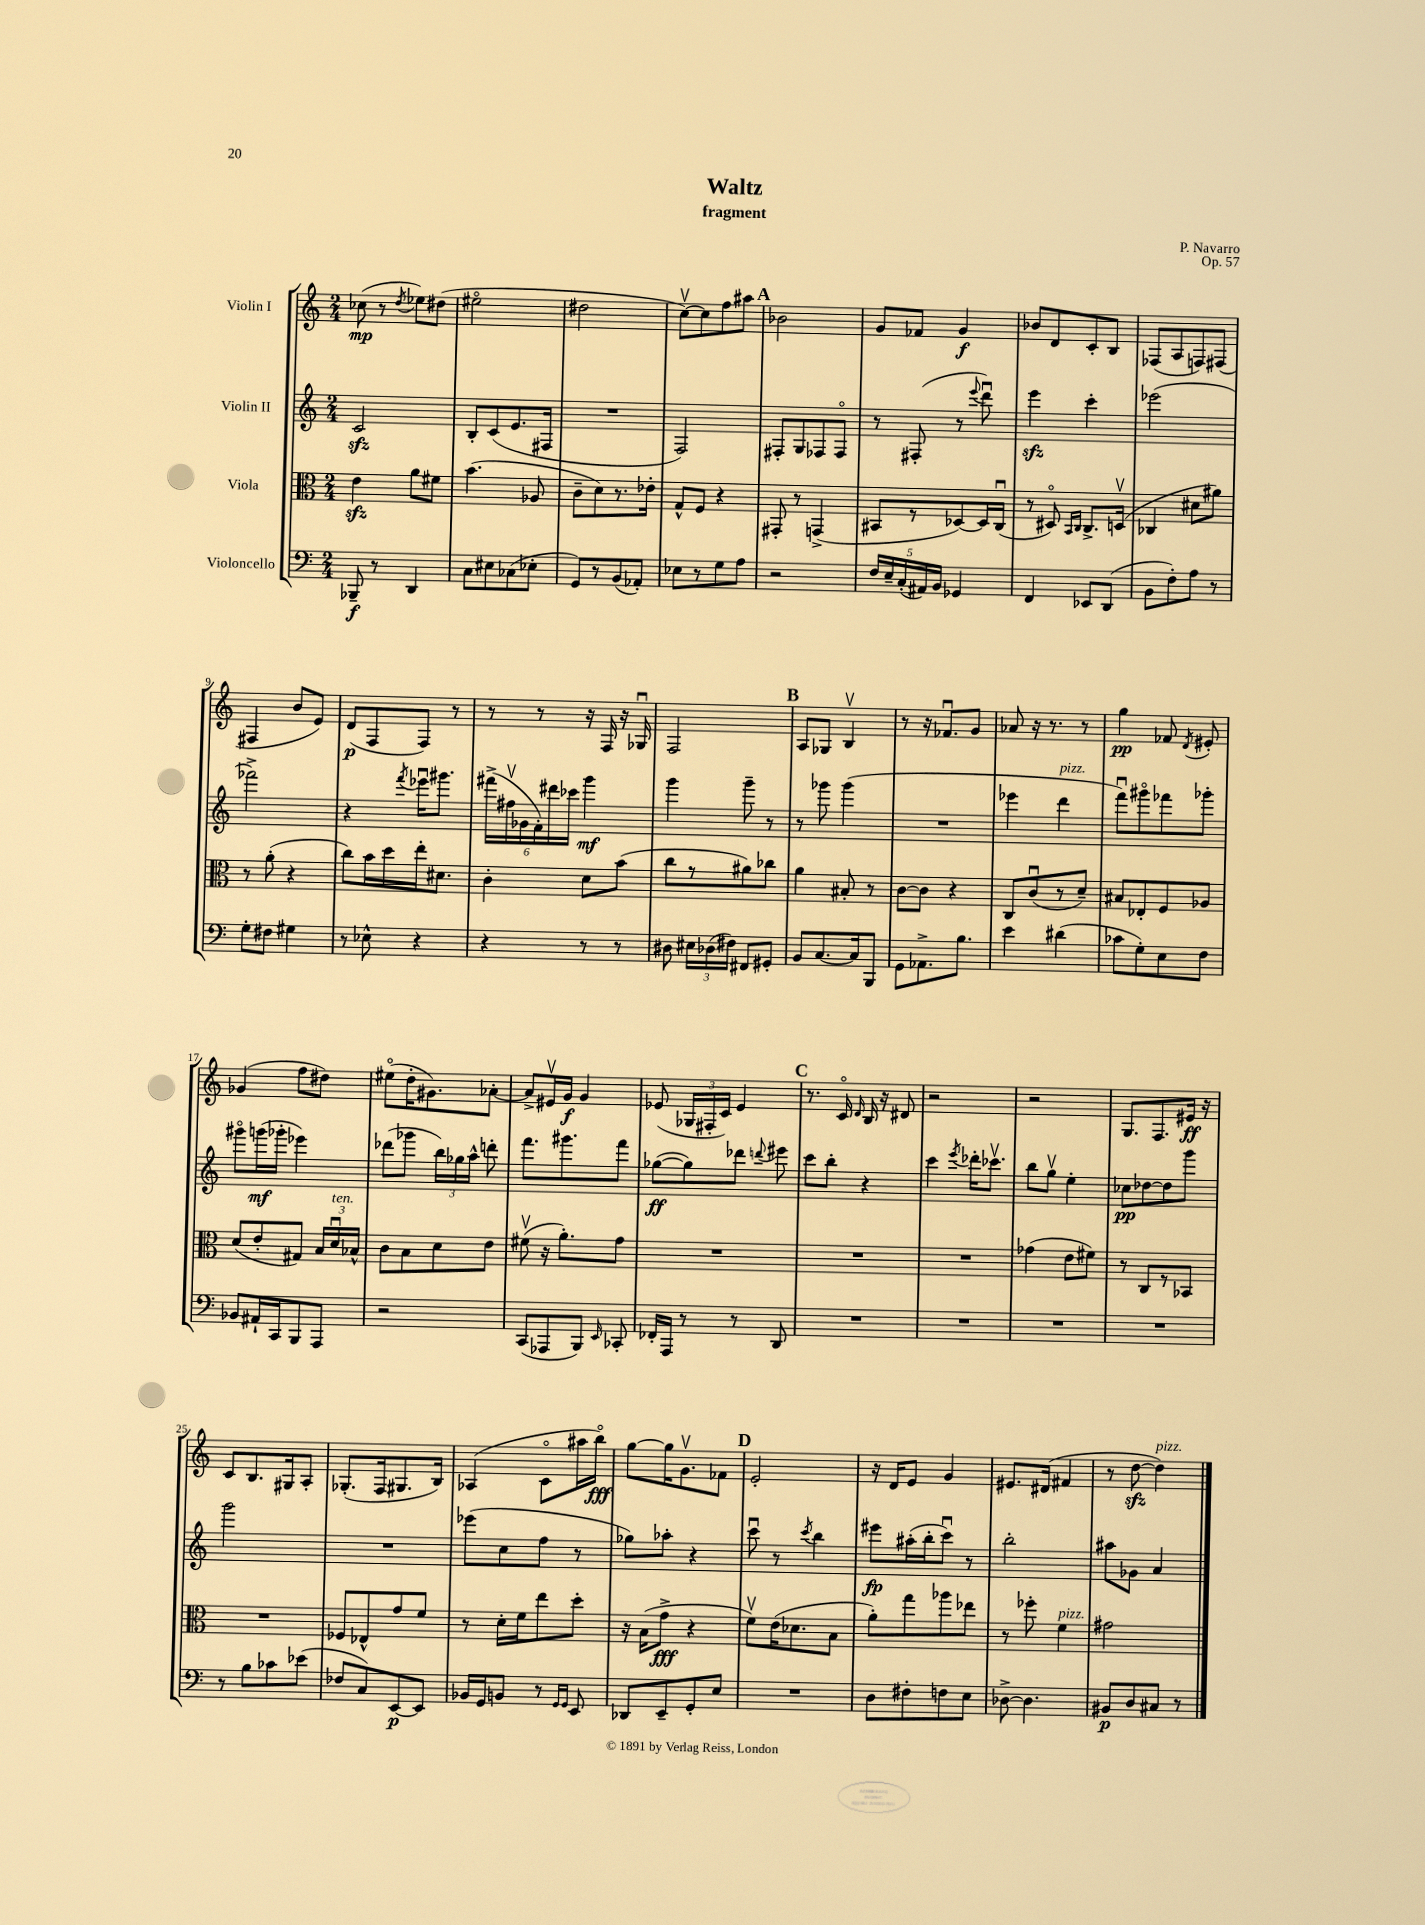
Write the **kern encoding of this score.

**kern	**kern	**kern	**kern
*staff4	*staff3	*staff2	*staff1
*clefF4	*clefC3	*clefG2	*clefG2
*k[]	*k[]	*k[]	*k[]
*M2/4	*M2/4	*M2/4	*M2/4
8BBB-~	4e	2c	(8cc-
8r	.	.	8r
.	.	.	8qdd
4DD	8a	.	8ee-)
.	8f#	.	(8dd#
=	=	=	=
8C	(4.b	8B'	2ee#o
8E#	.	(8c	.
(8C-	.	8.e	.
8E-'	8A-	.	.
.	.	16F#	.
=	=	=	=
8GG)	8c~	2r	2dd#
8r	8d)	.	.
(8BB	8.r	.	.
8AA-')	.	.	.
.	16e-'	.	.
=	=	=	=
8E-	8G^^	2F)	[8ccv)
8r	8F	.	8cc]
8G	4r	.	8ff
8A	.	.	8aa#
=	=	=	=
2r	8GG#'	8F#'	2b-
.	8r	8G	.
.	(4GG^	8F-	.
.	.	8F-o	.
=	=	=	=
20F	8BB#	8r	8g
20E~	.	.	.
(20C'	.	.	.
.	8r	(8F#'	8f-
20AA#)	.	.	.
20BB	.	.	.
4GG-	[8D-)	8r	4g
.	.	8qqeee	.
.	16D-]	8dddu)	.
.	(16Cu	.	.
=	=	=	=
4FF	8r	4eee	8b-
.	8D#o)	.	8d
.	16qqBB	.	.
.	16qqC	.	.
8EE-	8.C^	4ccc'	8c'
(8DD	.	.	8B
.	(16Dv	.	.
=	=	=	=
8BB	4C-	(2eee-	(8F-
8F')	.	.	8A
8A	8d#	.	8F)
8r	8a#)	.	(8F#
=	=	=	=
8G'	8r	2fff-^)	4F#
8F#	(8a'	.	.
4G#	4r	.	8b
.	.	.	8e)
=	=	=	=
8r	8cc)	4r	(8d
8E-^^	16b	.	8F
.	16dd	.	.
.	.	8qfff	.
4r	16ee'	16eee-u	8F)
.	8.d#	8.ggg#	.
.	.	.	8r
=	=	=	=
4r	4c'	(24fff#^	8r
.	.	24ff#v	.
.	.	24g-	.
.	.	24f')	8r
.	.	24ddd#	.
.	.	24ccc-	.
8r	8d	4ggg	16r
.	.	.	16F
8r	(8b	.	16r
.	.	.	16G-u
=	=	=	=
8D#	8cc	4ggg	2F
24E#	8r	.	.
(24D-	.	.	.
24F#)	.	.	.
8FF#	8a#)	8ggg~	.
8GG#'	8cc-	8r	.
=	=	=	=
8BB	4a	8r	8A
[8.C	.	8ggg-	8G-
.	8B#'	(4ggg-	4Bv
16C]	.	.	.
8BBB	8r	.	.
=	=	=	=
8GG	[8c	2r	8r
8.AA-^	8c]	.	16r
.	.	.	8.f-u
.	4r	.	.
8.B	.	.	.
.	.	.	8g
=	=	=	=
4e	8C	4eee-	8a-
.	(8cu	.	16r
.	.	.	8.r
(4d#	8r	4ddd	.
.	8d~)	.	8r
=	=	=	=
8c-	8B#	8fffu)	4gg
8G')	8E-'	8ggg#o	.
8E	8F	8fff-	8f-
.	.	.	8qd
8F	8A-	8ggg-'	8e#'
=	=	=	=
8BB-	(8d	8ggg#o	(4g-
16AA#`	8e'	(16ggg	.
16CC	.	16ggg-'	.
8BBB	8G#)	4eee-)	8ff
8AAA	24B	.	8dd#)
.	24du	.	.
.	24B-^^	.	.
=	=	=	=
2r	8c	(8ddd-	(8ee#o
.	8B	8ggg-	16dd'
.	.	.	8.g#)
.	8d	24bb)	.
.	.	24gg-	.
.	.	24aa^^	.
.	8e	8ddd'	[8a-'
=	=	=	=
(8CC	(8f#v	8.fff	8a-^]
8AAA-	16r	.	16e#v
.	8.a')	8.ggg#	16g
8BBB)	.	.	4g
16qqEE	.	.	.
8CC-'	8g	8fff	.
=	=	=	=
16FF-'	2r	([8gg-	(8e-
16AAA	.	.	.
8r	.	8gg-])	24G-
.	.	.	24F#'
.	.	.	24c)
8r	.	8ddd-	4e-
.	.	8qqddd	.
8DD	.	8eee#	.
=	=	=	=
2r	2r	8ccc	8.r
.	.	8bb'	.
.	.	.	16co
.	.	.	16qqd
.	.	4r	16B
.	.	.	16r
.	.	.	8d#
=	=	=	=
2r	2r	4ccc	2r
.	.	8qeee	.
.	.	16ddd-'	.
.	.	8.ccc-v	.
=	=	=	=
2r	(4g-	8bb	2r
.	.	8ggv	.
.	8e	4ee'	.
.	8f#)	.	.
=	=	=	=
2r	8r	8cc-	8.G
.	8C	[8dd-	.
.	.	.	8.F
.	8r	8dd-]	.
.	8BB-	8ggg	16e#
.	.	.	16r
=	=	=	=
8r	2r	2ggg	8c
8B	.	.	8.B
8c-	.	.	.
.	.	.	16G#
(8e-	.	.	8A'
=	=	=	=
8F-	8F-	2r	(8.G-'
8C)	8E-^^	.	.
.	.	.	16F
[8EE	8g	.	8.G#
8EE]	8f	.	.
.	.	.	16B)
=	=	=	=
16BB-	8r	(8eee-	(4A-
16GG	.	.	.
8BB	16d'	8cc	.
.	16f	.	.
8r	8ee	8ff	8co
16qqGG	.	.	.
16qqGG	.	.	.
8EE	8dd'	8r	16aa#
.	.	.	16bbo)
=	=	=	=
8DD-	16r	8gg-)	[8gg
.	(16B	.	.
8EE~	8g^	8aa-'	16gg]
.	.	.	8.gv
8GG'	4r	4r	.
8E	.	.	8f-
=	=	=	=
2r	8fv)	8cccu	2e'
.	(16e	8r	.
.	8.d-	.	.
.	.	8qccc	.
.	.	4bb	.
.	8B	.	.
=	=	=	=
8D	8a')	8eee#	16r
.	.	.	16d
8F#'	8gg	(16aa#'	8e
.	.	16bb'	.
8F	8aa-	8cccu)	4g
8E	8ee-	8r	.
=	=	=	=
[8D-^	8r	2bb'	8.e#
4.D-]	8ff-'	.	.
.	.	.	(16d#
.	4f	.	4f#
=	=	=	=
8BB#	2g#	8aa#	8r
8D	.	8g-	[8dd
8C#	.	4a	4dd])
8r	.	.	.
==	==	==	==
*-	*-	*-	*-
